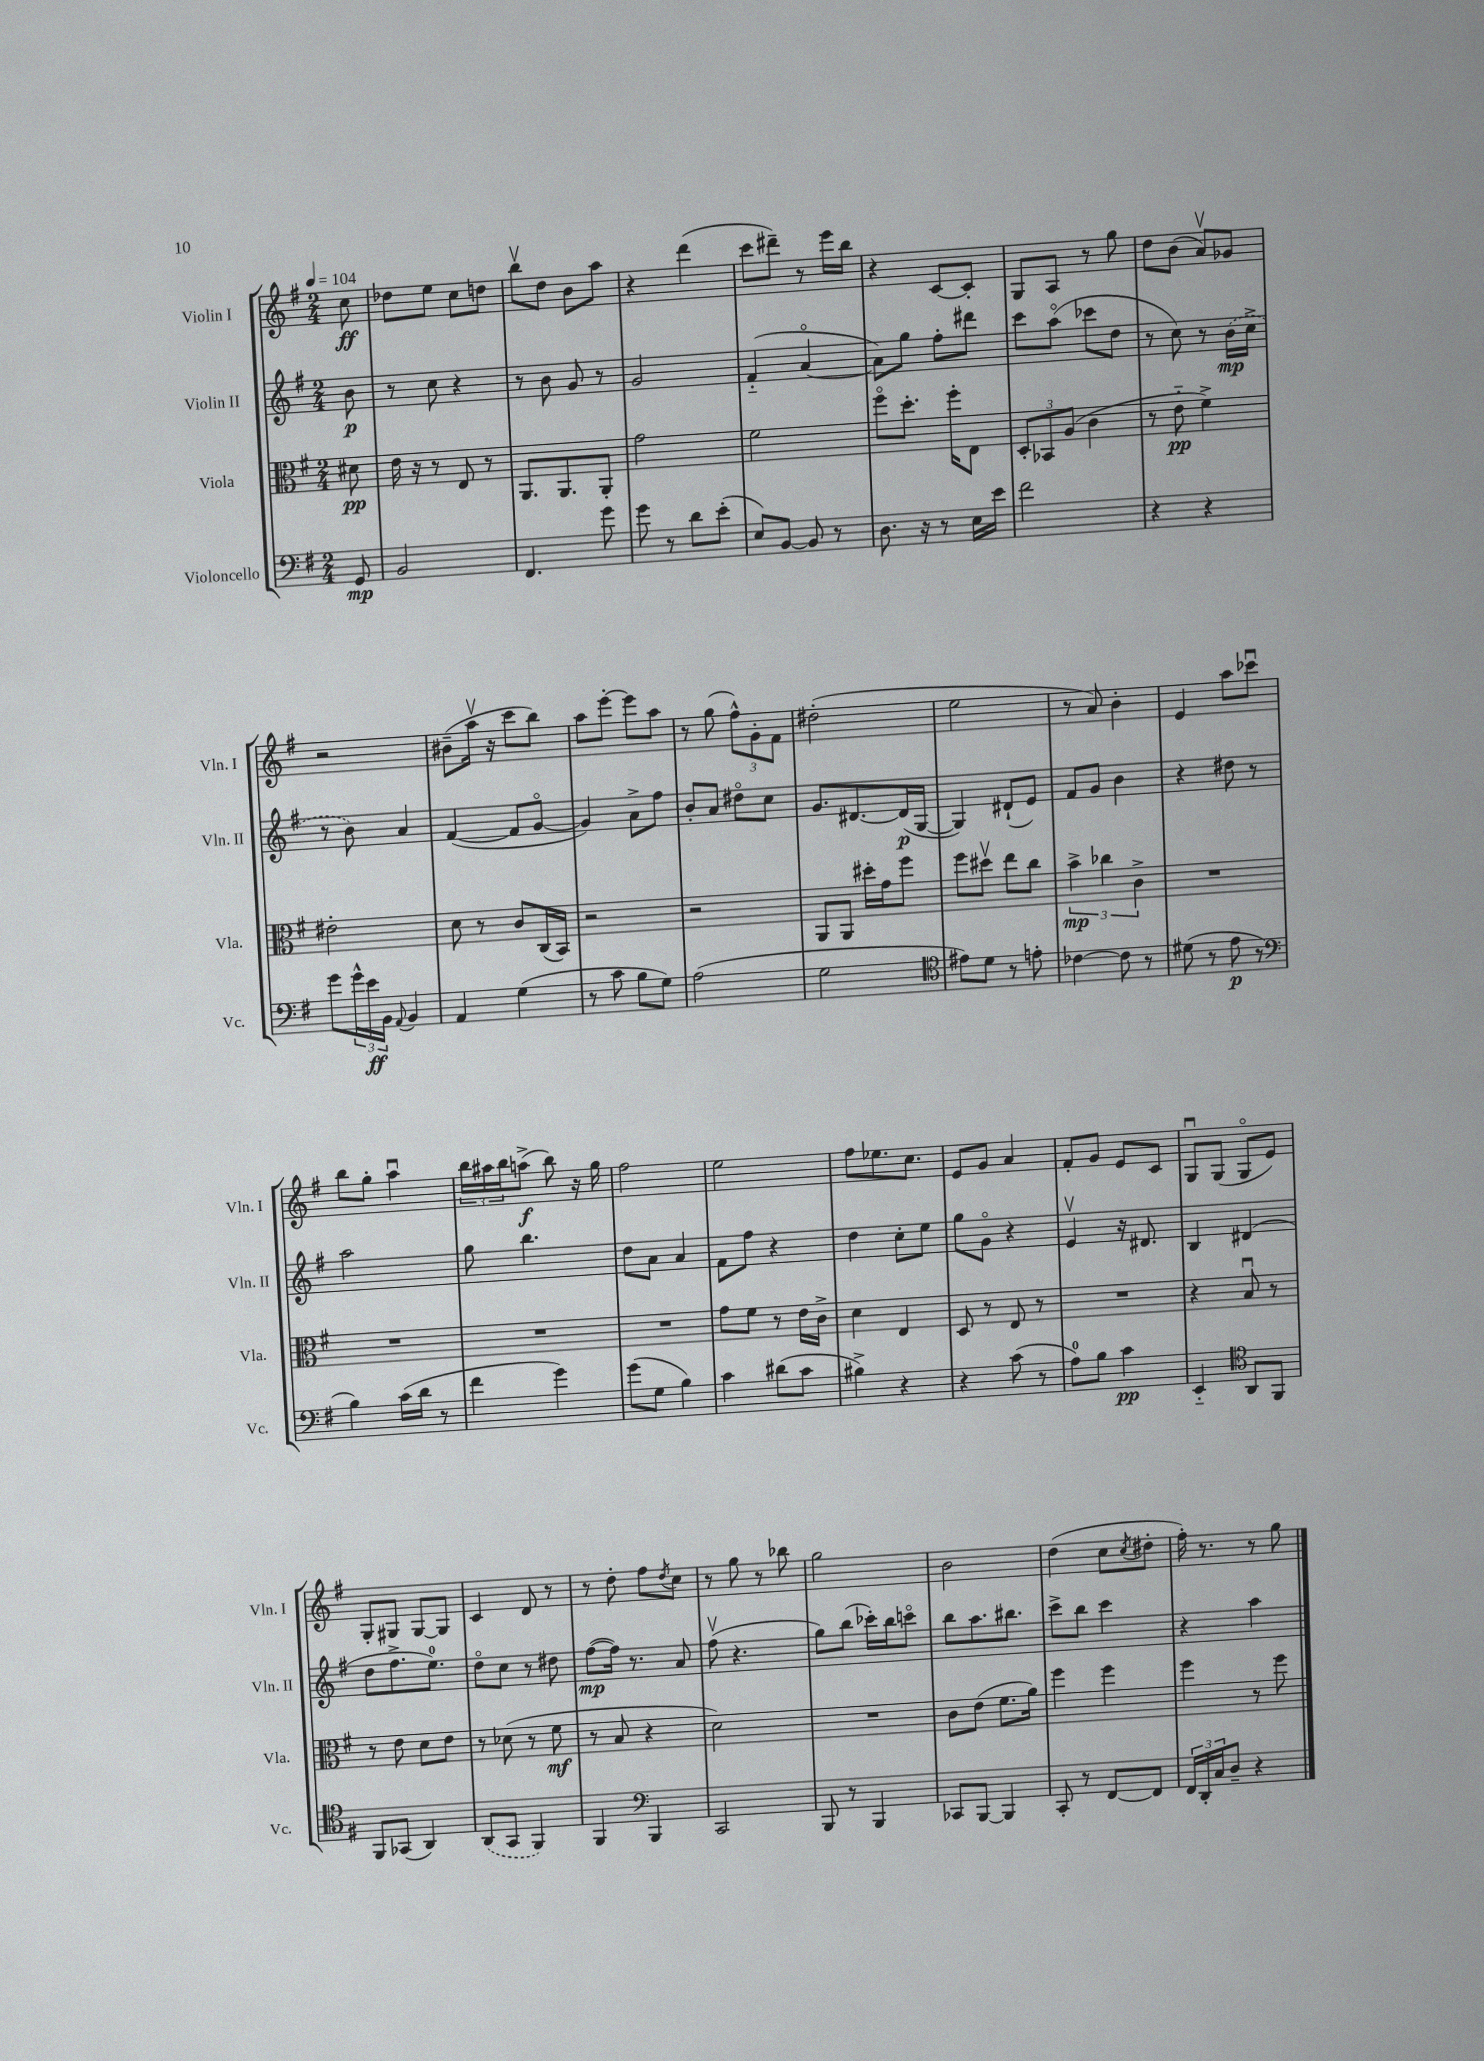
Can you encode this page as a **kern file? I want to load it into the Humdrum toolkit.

**kern	**kern	**kern	**kern
*staff4	*staff3	*staff2	*staff1
*clefF4	*clefC3	*clefG2	*clefG2
*k[f#]	*k[f#]	*k[f#]	*k[f#]
*M2/4	*M2/4	*M2/4	*M2/4
*MM104	*MM104	*MM104	*MM104
8GG	8d#	8b	8cc
=	=	=	=
2BB	16e	8r	8dd-
.	16r	.	.
.	8r	8cc	8ee
.	8E	4r	8cc
.	8r	.	8dd
=	=	=	=
4.FF#	8.AA	8r	8bbv
.	.	8b	8dd
.	8.AA	.	.
.	.	8g	8b
8g	8AA'	8r	8aa
=	=	=	=
8g	2g	2g	4r
8r	.	.	.
8d	.	.	(4ddd
(8e'	.	.	.
=	=	=	=
8E)	2f#	(4f#'~	8ccc
[8BB	.	.	8ddd#~)
8BB]	.	[4ao	8r
8r	.	.	16eee
.	.	.	16bb
=	=	=	=
8.D	8ff#o	8a])	4r
.	8.dd'	8gg	.
16r	.	.	.
8r	.	8ff#'	[8c
.	16ff#'	.	.
16E	8E	8ddd#	8c']
16e	.	.	.
=	=	=	=
2f#	12D'	8ccc	8G
.	12BB-	.	.
.	.	(8aao	8A
.	(12A	.	.
.	4c	8ccc-	8r
.	.	8dd	8gg
=	=	=	=
4r	8r	8r	8dd
.	8e'~	8cc)	(8b
4r	4f#^)	8r	8av)
.	.	(16b	8g-
.	.	16cc^	.
=	=	=	=
8g	2e#'	8r	2r
24g^^	.	8b)	.
24e	.	.	.
24BB	.	.	.
8qqAA	.	.	.
4BB	.	4a	.
=	=	=	=
4AA	8d	([4f#	(8b#~
.	8r	.	16aav
.	.	.	16r
(4G	8c	8f#]	8ccc
.	(16C	[8go	8bb)
.	16BB)	.	.
=	=	=	=
8r	2r	4g])	8aa
8c	.	.	[8eee'
8B	.	8a^	8eee]
8G)	.	8ff#	8aa
=	=	=	=
(2A	2r	8b'	8r
.	.	8a	(8gg
.	.	8dd#o	12ff#^^)
.	.	.	12g'
.	.	8cc	.
.	.	.	12f#
=	=	=	=
2G	8AA	8.g	(2dd#'
.	8AA	.	.
.	.	[8.d#	.
.	16dd#'	.	.
.	16g	.	.
.	8ff#	(16d#]	.
.	.	[16G	.
=	=	=	=
*clefC4	*	*	*
8e#)	8ff#	4G])	2ee
8d	8dd#v	.	.
8r	8ee	(8d#`	.
8e'	8cc	8e)	.
=	=	=	=
[4c-	6b^	8f#	8r
.	.	8g	8a)
.	6cc-	.	.
8c-]	.	4b	4b'
.	6c^	.	.
8r	.	.	.
=	=	=	=
(8d#	2r	4r	4e
8r	.	.	.
8e	.	8dd#	8aa
8r	.	8r	8ccc-u
=	=	=	=
*clefF4	*	*	*
4B)	2r	2aa	8bb
.	.	.	8gg'
(16c	.	.	4aau
16d	.	.	.
8r	.	.	.
=	=	=	=
4f#	2r	8gg	24bb
.	.	.	24aa#
.	.	.	24bb
.	.	4.bb	(8aa^
4g)	.	.	8bb)
.	.	.	16r
.	.	.	16gg
=	=	=	=
(8g	2r	8dd	2ff#
8G	.	8a	.
4B)	.	4a	.
=	=	=	=
4c	8g	8f#	2ee
.	8f#	8ff#	.
(8d#	8r	4r	.
8c	16e	.	.
.	16c^	.	.
=	=	=	=
4B#^)	4d	4dd	8ff#
.	.	.	8.ee-
4r	4E	8cc'	.
.	.	.	8.cc
.	.	8ee	.
=	=	=	=
4r	8D	8gg	8e
.	8r	8go	8g
(8c	8E	4r	4a
8r	8r	.	.
=	=	=	=
8A)	2r	4ev	8f#'
8B	.	.	8g
4c	.	16r	8e
.	.	8.d#	.
.	.	.	8c
=	=	=	=
4EE'~	4r	4B	8Gu
.	.	.	(8G
*clefC4	*	*	*
8AA	8Bu	(4d#	8Go
8FF#	8r	.	8e)
=	=	=	=
8FF#	8r	8dd	8G'
(8GG-	8e	8.ff#^	8G#
4AA)	8d	.	[8G#
.	.	8.ee)	.
.	8e	.	8G#]
=	=	=	=
(8AA	8r	8ddo	4c
8GG	(8d-	8cc	.
4FF#)	8r	8r	8d
.	8f#	8dd#	8r
=	=	=	=
4FF#	8r	([8ff#	8r
.	8B	16ff#])	8dd'
.	.	8.r	.
*clefF4	*	*	*
4BBB	4r	.	8ff#
.	.	.	8qdd
.	.	8a	8cc
=	=	=	=
2CC	2d)	(8ff#v	8r
.	.	4.r	8gg
.	.	.	8r
.	.	.	8bb-
=	=	=	=
8BBB	2r	8gg)	2gg
8r	.	(8bb	.
4BBB	.	16ccc-')	.
.	.	16bb	.
.	.	8ccco	.
=	=	=	=
8CC-	8c	8bb	2b
[8BBB	(8e	8.aa	.
4BBB]	8.f#	.	.
.	.	8.bb#	.
.	16a)	.	.
=	=	=	=
8CC'	4ff#	8ccc^	(4dd
8r	.	8bb	.
[8FF#	4ff#	4ccc	8cc
.	.	.	8qcc
8FF#]	.	.	8dd#'
=	=	=	=
24FF#	4ff#	4r	16ff#')
24DD'	.	.	.
.	.	.	8.r
24C	.	.	.
8D~	.	.	.
4r	8r	4aa	8r
.	8ff#	.	8gg
==	==	==	==
*-	*-	*-	*-
